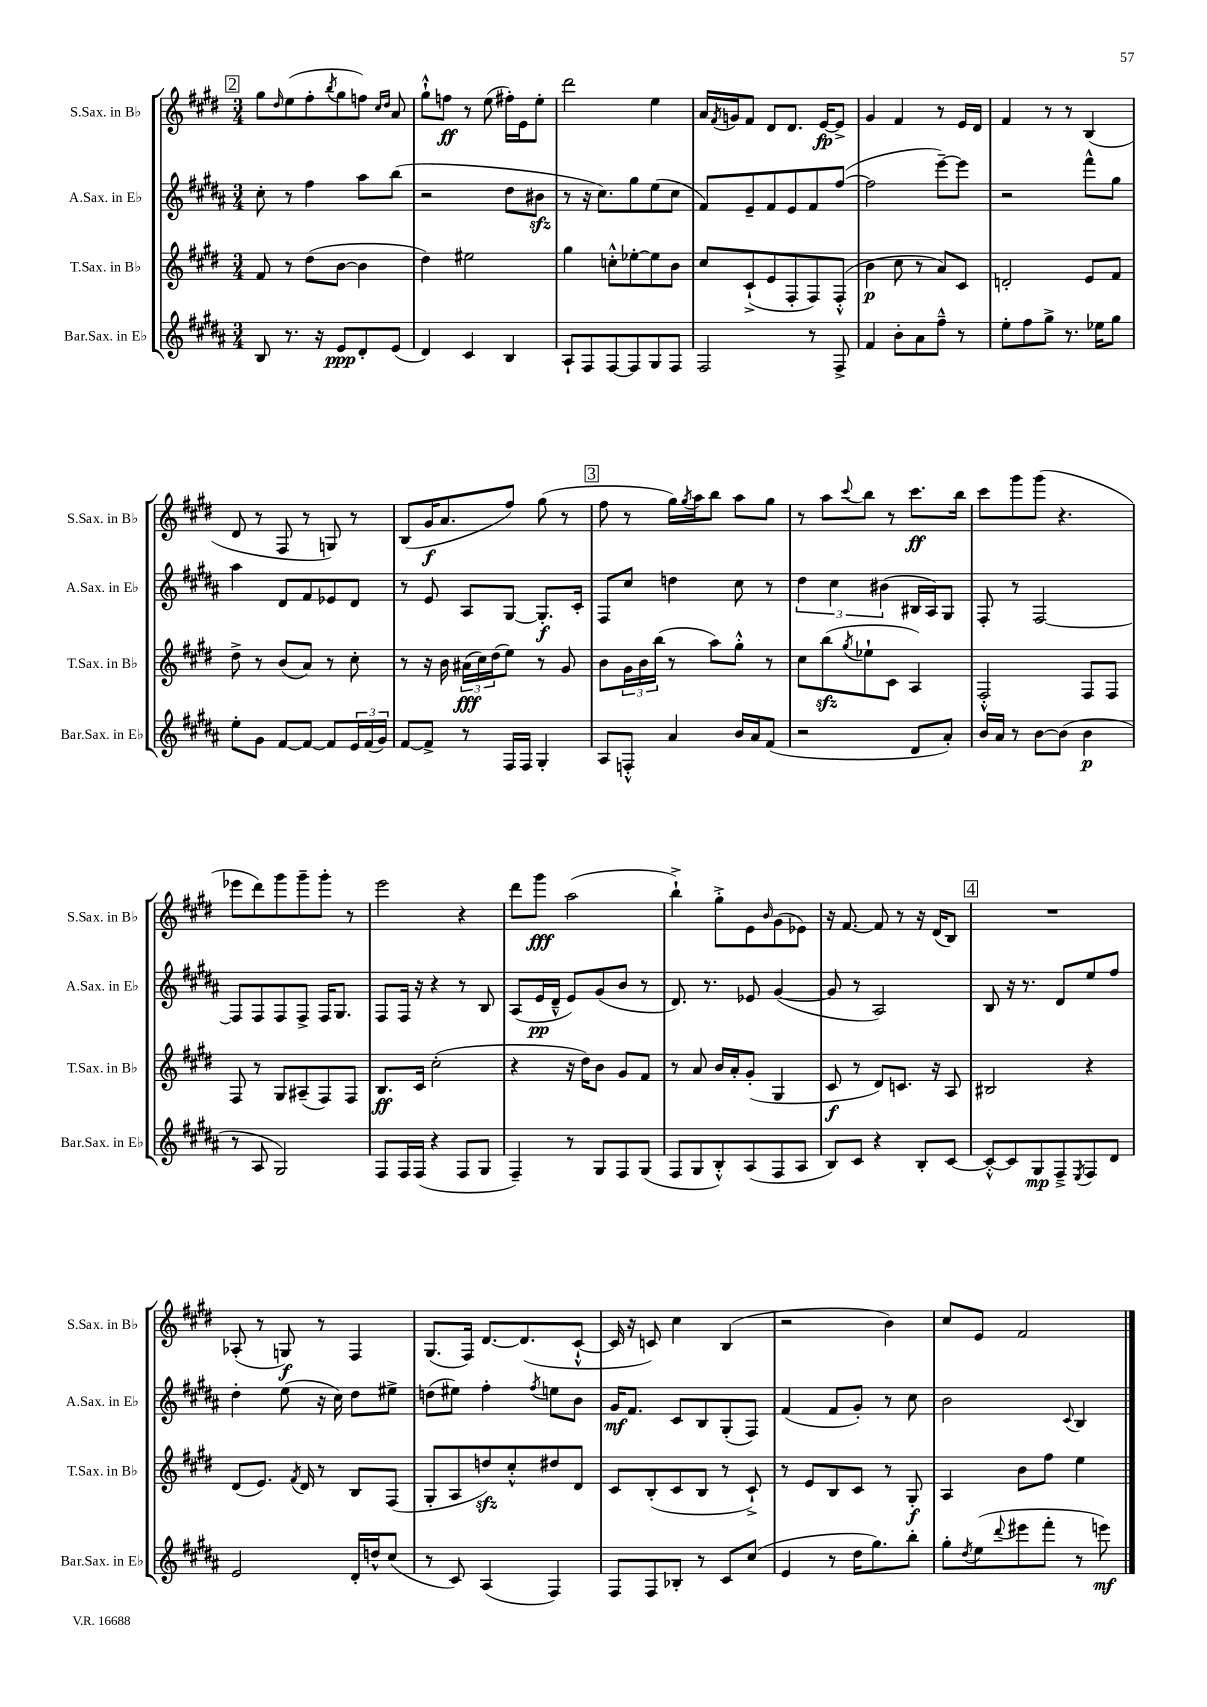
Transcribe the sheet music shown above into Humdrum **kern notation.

**kern	**kern	**kern	**kern
*staff4	*staff3	*staff2	*staff1
*clefG2	*clefG2	*clefG2	*clefG2
*k[f#c#g#d#a#]	*k[f#c#g#d#]	*k[f#c#g#d#a#]	*k[f#c#g#d#]
*M3/4	*M3/4	*M3/4	*M3/4
8B	8f#	8cc#'	8gg#
.	.	.	16qqdd#
8.r	8r	8r	(8ee
.	(8dd#	4ff#	8ff#'
16r	.	.	.
.	.	.	8qbb
8e	[8b	.	8gg#
8d#'	4b]	8aa#	8ff)
.	.	.	16qqcc#
.	.	.	16qqdd#
(8e	.	(8bb	8a
=	=	=	=
4d#)	4dd#)	2r	8gg#`^^
.	.	.	8ff
4c#	2ee#	.	8r
.	.	.	(8ee
4B	.	8dd#	16ff#')
.	.	.	16e
.	.	8b#	8ee'
=	=	=	=
8A#`	4gg#	8r	2ddd#
8F#	.	16r	.
.	.	8.cc#)	.
[8F#	8cc'^^	.	.
8F#]	[8ee-'	8gg#	.
8G#	8ee-]	(8ee	4ee
8F#	8b	8cc#	.
=	=	=	=
2F#	8cc#	8f#)	16a
.	.	.	8qf#
.	.	.	16g
.	(8c#`^	8e~	8f#
.	8e	8f#	8d#
.	8F#'	8e	8.d#
8r	8F#)	8f#	.
.	.	.	[16e
8F#^	(8F#'^^	([8ff#	8e^]
=	=	=	=
4f#	4b	2ff#]	4g#
8b'	8cc#	.	4f#
8a#	8r	.	.
8ff#~^^	8a)	[8eee~)	8r
8r	8c#	8eee]	16e
.	.	.	16d#
=	=	=	=
8ee'	2d'	2r	4f#
8ff#	.	.	.
8gg#^	.	.	8r
8.r	.	.	8r
.	8e	8fff#^^	(4B
16ee-	.	.	.
8gg#	8f#	8gg#	.
=	=	=	=
8ee'	8dd#^	4aa#	8d#
8g#	8r	.	8r
[8f#	(8b	8d#	8F#
8f#_	8a)	8f#	8r
8f#]	8r	8e-	8G)
24e	8cc#'	8d#	8r
(24f#	.	.	.
24g#)	.	.	.
=	=	=	=
[8f#	8r	8r	(8B
8f#^]	16r	8e	16g#
.	16b	.	8.a
8r	(24a#	8A#	.
.	24cc#)	.	.
.	(24dd#	.	.
16F#	8ee)	[8G#	8ff#)
16F#	.	.	.
4G#'	8r	8.G#']	(8gg#
.	8g#	.	8r
.	.	16c#'	.
=	=	=	=
8A#	8b	8F#	8ff#
8F'^^	24g#	8cc#	8r
.	24b	.	.
.	(24bb	.	.
4a#	8r	4dd	16gg#)
.	.	.	8qgg#
.	.	.	16aa
.	8aa)	.	8bb
16b	8gg#'^^	8cc#	8aa
16a#	.	.	.
(8f#	8r	8r	8gg#
=	=	=	=
2r	8cc#	6dd#	8r
.	(8bb	.	8aa
.	.	6cc#	.
.	8qgg#	.	8qqccc#
.	8ee-`	.	8bb
.	.	(6b#	.
.	8c#	.	8r
8d#	4A)	16B#	8.ccc#
.	.	16A#)	.
8a#')	.	8G#	.
.	.	.	16bb
=	=	=	=
16b	2F#'^^	8F#'	8ccc#
16a#	.	.	.
8r	.	8r	8ggg#
[8b	.	[2F#	(8ggg#
(8b]	.	.	4.r
4b	8F#	.	.
.	8F#	.	.
=	=	=	=
8r	8F#	8F#]	8eee-
8A#	8r	8F#	8ddd#)
2G#)	8G#	8F#	8ggg#
.	(8A#~	8F#^	8ggg#~
.	8F#)	16F#	8ggg#'
.	.	8.G#	.
.	8F#	.	8r
=	=	=	=
8F#	8.B	8F#	2eee
16F#	.	16F#	.
(16F#	16c#	16r	.
4r	(2cc#'	4r	.
8F#	.	8r	4r
8G#	.	8B	.
=	=	=	=
4F#~)	4r	(8A#	8ddd#
.	.	16e	8ggg#
.	.	16d#~^^	.
8r	16r	8e)	(2aa
.	16dd#)	.	.
8G#	8b	(8g#	.
8F#	8g#	8b	.
(8G#	8f#	8r	.
=	=	=	=
8F#	8r	8.d#)	4bb`^)
8G#	8a	.	.
.	.	8.r	.
8B'^^)	16b	.	8gg#'^
.	16a'	.	.
(8A#	(8g#'	8e-	8e
.	.	.	16qqb
8F#	4G#	([4g#	(8g#
8A#	.	.	8e-)
=	=	=	=
8B)	8c#	8g#]	16r
.	.	.	[8.f#
8c#	8r	8r	.
4r	8d#)	2A#)	8f#]
.	8.c	.	8r
8B'	.	.	16r
.	16r	.	(16d#
[8c#	8A	.	8B)
=	=	=	=
8c#'^^_	2B#	8B	2.r
8c#]	.	16r	.
.	.	8.r	.
8G#	.	.	.
8F#~^	.	8d#	.
8qE	.	.	.
8F#	4r	8ee	.
8d#	.	8ff#	.
=	=	=	=
2e	(8d#	4dd#'	(8A-'
.	8.e)	.	8r
.	.	(8ee	8G)
.	8qf#	.	.
.	16d#	.	.
.	8r	16r	8r
.	.	16cc#)	.
16d#'	8B	8dd#	4F#
16dd^^	.	.	.
(8cc#	(8F#	8ee#^	.
=	=	=	=
8r	8G#'	(8dd	(8.G#
8c#)	8A	8ee#)	.
.	.	.	16F#)
(4A#	8dd)	4ff#'	[8.d#
.	8cc#'^^	.	.
.	.	.	(8.d#]
.	.	8qff#	.
4F#)	8dd#	8ee	.
.	8d#	8b	[8c#`^^
=	=	=	=
8F#	8c#	16g#	16c#]
.	.	8.f#	16r
8F#	(8B'	.	8c)
8B-'	8c#	8c#	4cc#
8r	8B	8B	.
8c#	8r	(8G#'	(4B
(8cc#	8c#`^)	8F#)	.
=	=	=	=
4e	8r	(4f#	2r
.	8e	.	.
8r	8B	8f#	.
16dd#	8c#	8g#')	.
8.gg#)	.	.	.
.	8r	8r	4b)
8bb'	8G#'	8cc#	.
=	=	=	=
8gg#'	4A	2b	8cc#
8qdd#	.	.	.
(8ee	.	.	8e
8qqddd#	.	.	.
8eee#	8b	.	2f#
8fff#'	8ff#	.	.
.	.	8qqc#	.
8r	4ee	4B	.
8eee)	.	.	.
==	==	==	==
*-	*-	*-	*-
